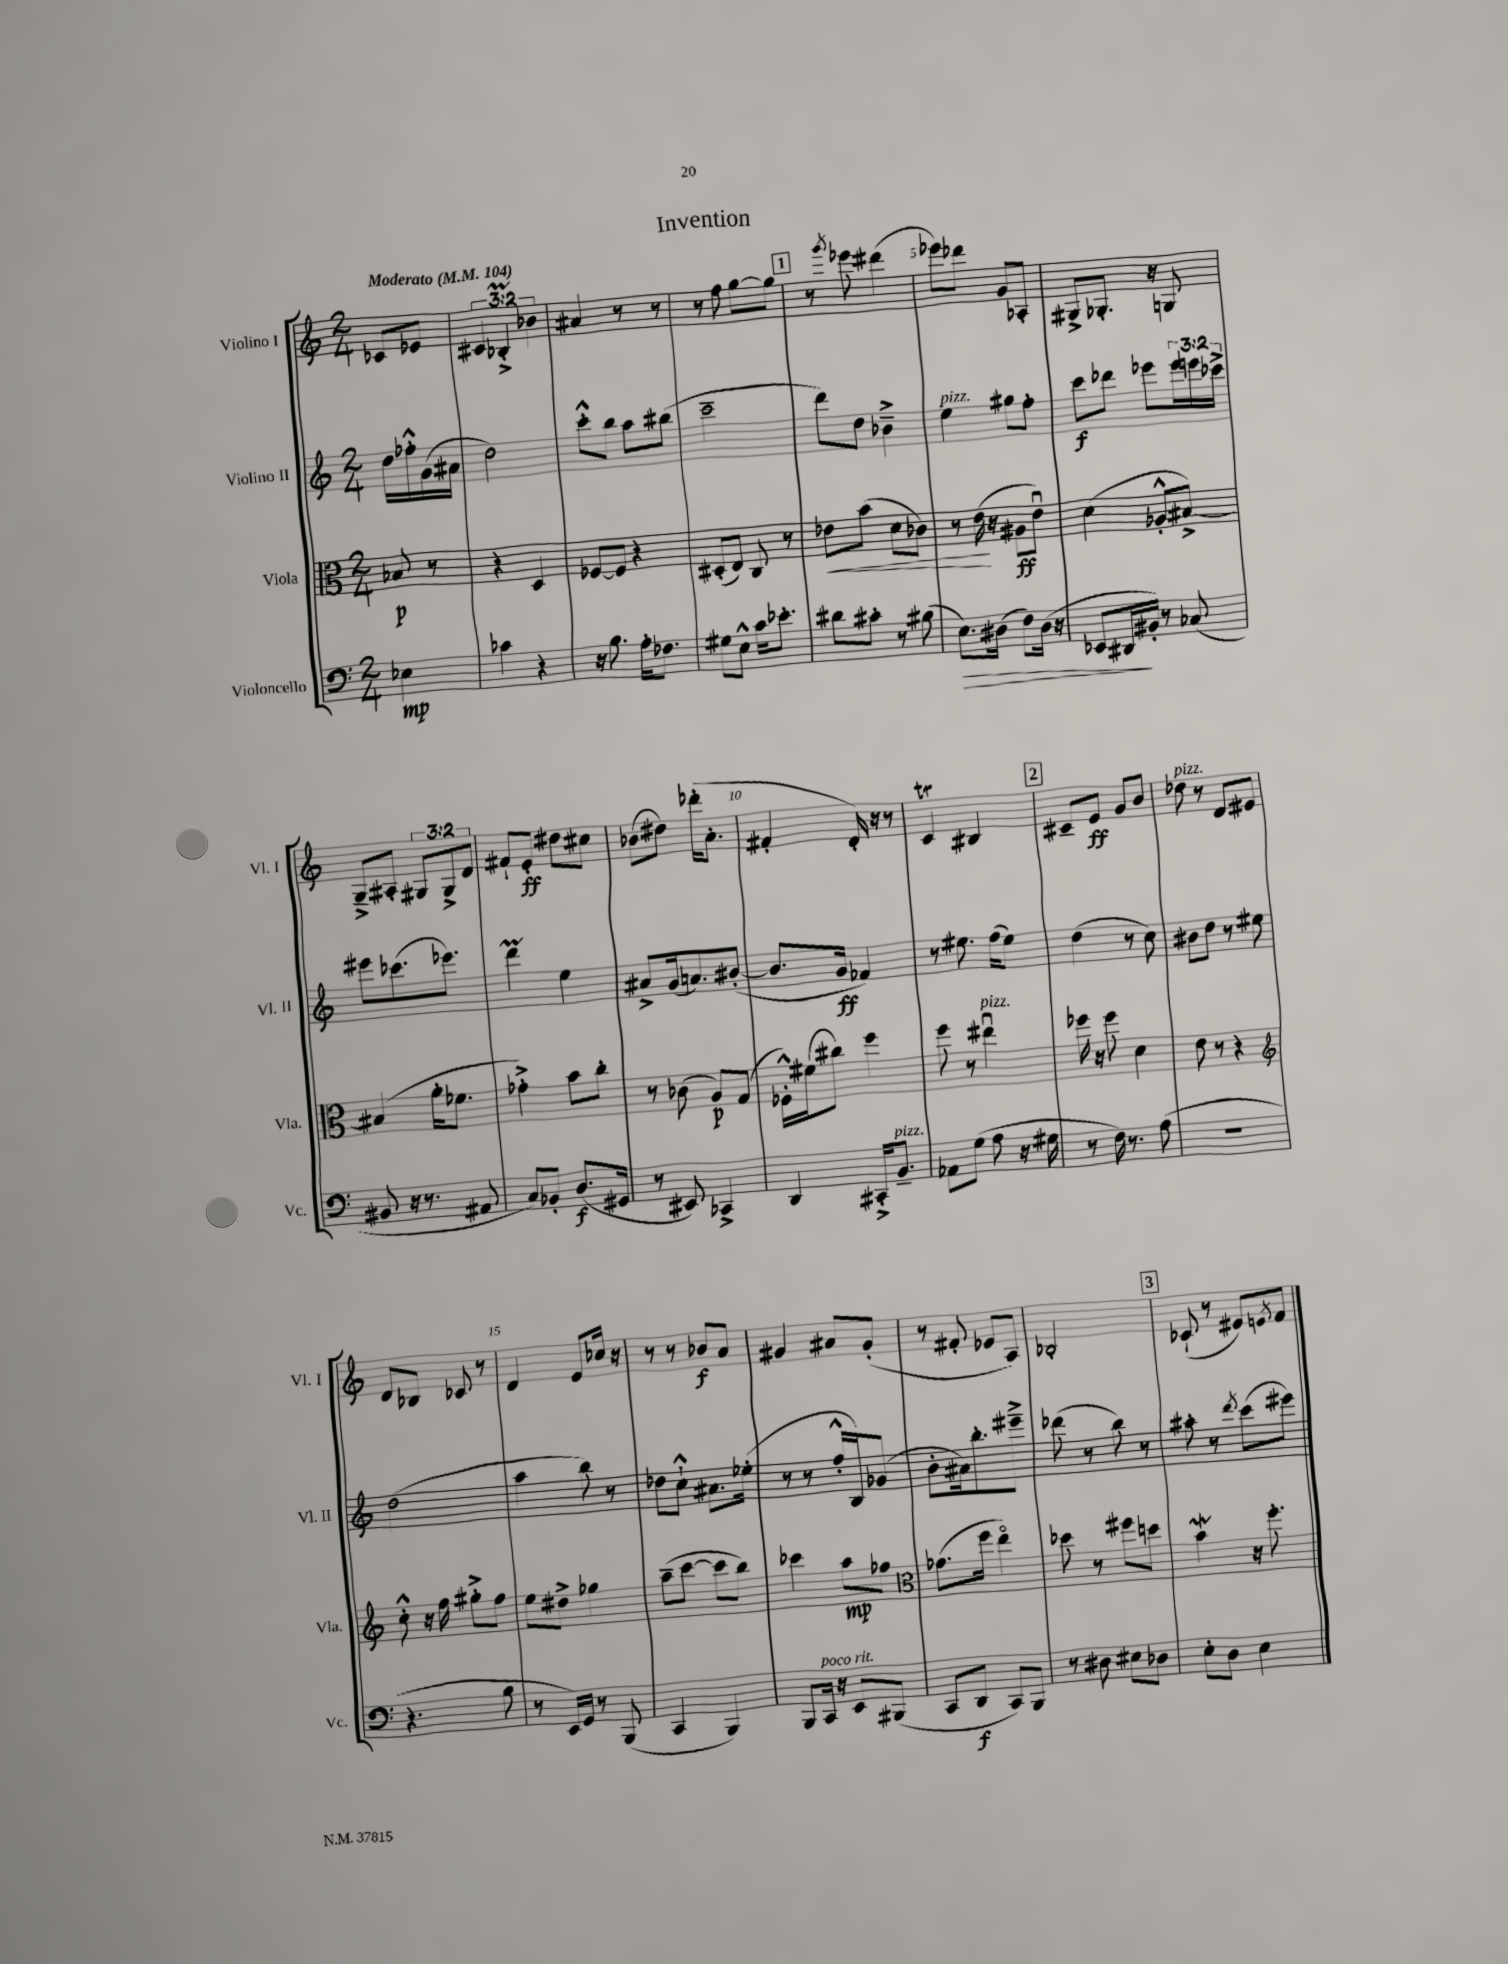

**kern	**kern	**kern	**kern
*staff4	*staff3	*staff2	*staff1
*clefF4	*clefC3	*clefG2	*clefG2
*k[]	*k[]	*k[]	*k[]
*M2/4	*M2/4	*M2/4	*M2/4
*MM104	*MM104	*MM104	*MM104
4E-	8B-	16dd	8c-
.	.	16ff-'^^	.
.	8r	(16g	8e-
.	.	16a#	.
=	=	=	=
4c-	4r	2dd)	6c#
.	.	.	6B-'^
4r	4D	.	.
.	.	.	6b-
=	=	=	=
16r	[8F-	8ccc'^^	4a#
8.B	.	.	.
.	8F-]	8bb	.
16A'	4r	8aa	8r
8.F-	.	.	.
.	.	(8bb#	8r
=	=	=	=
8G#	(8D#'	2ccc~	8r
8E^^	8E)	.	8ff
16c	8C	.	[8gg
8.e-'	.	.	.
.	8r	.	8gg]
=	=	=	=
8d#	8e-	8ddd)	8r
.	.	.	8qggg
8c#'	(8b	8dd	8eee-
8r	8d	4b-~^	(4ddd#
(8B#	8c-)	.	.
=	=	=	=
8.E)	8r	4ee	8eee-)
.	(16e	.	8ddd-
(16D#	16r	.	.
8F)	8A#	8gg#	8g
(16D#	8eu)	8ff'	8A-'
16r	.	.	.
=	=	=	=
8EE-	(4d	8ccc	8G#^
16DD#	.	8ddd-	8.G-'
16BB#')	.	.	.
8r	8A-'^^	8eee-	.
.	.	.	16r
(8C-	[8B#^)	24eee-	8G
.	.	24eee	.
.	.	24ccc-^	.
=	=	=	=
8BB#	(4B#]	8eee#	8G~^
16r	.	(8.ccc-	8A#'
8.r	.	.	.
.	16a'	.	12G#
.	8.f-	8.eee-)	.
.	.	.	12G#^
8AA#	.	.	.
.	.	.	12d
=	=	=	=
8C)	4g-'^)	4ddd	8f#`
8BB-'	.	.	8e'
(8.D	8b	4ee	8dd#
.	8cc'	.	8cc#
16GG#	.	.	.
=	=	=	=
8r	8r	8a#^	(8b-
8EE#)	(8c-	(16g	8dd#)
.	.	8.a)	.
4CC-^	8A)	.	(16ddd-'
.	.	.	8.a'
.	(8G	([8b#'	.
=	=	=	=
4DD	16F-'^^)	8.b#]	4f#'
.	(16f#	.	.
.	8cc#)	.	.
.	.	16g	.
16CC#'^	4ff	4f-)	16d')
8.BB~	.	.	16r
.	.	.	8r
=	=	=	=
8AA-	8ff	8r	4c
(8G	8r	8.ee#	.
8A	4ee#u	.	4B#
.	.	(16ff	.
16r	.	8ee#)	.
16G#	.	.	.
=	=	=	=
8r	16ff-	(4dd	8c#~
.	16r	.	.
16F)	8ff-	.	8e
8.r	.	.	.
.	4d	8r	8g
(8A	.	8cc)	8b
=	=	=	=
2r	8e	8b#	8dd-
.	8r	8dd	8r
.	4r	8r	8d
.	.	8ee#	8e#
=	=	=	=
*	*clefG2	*	*
4.r	8cc'^^	(2dd	8d
.	16r	.	8B-
.	16ff	.	.
.	8gg#'^	.	8c-
8B	8ff	.	8r
=	=	=	=
8r	8ee	4aa	4d
16EE)	8dd#^	.	.
16GG	.	.	.
8r	4gg-	8bb)	8e
(8BBB	.	8r	16cc-
.	.	.	16r
=	=	=	=
4CC	(8aa~	8dd-	8r
.	[8ccc	8cc`^^	8r
4BBB)	8ccc]	8.a#	8b-
.	8bb)	.	8a
.	.	(16ee-'	.
=	=	=	=
8BBB	4ccc-	8r	4g#
16CC	.	8r	.
16r	.	.	.
8EE	8aa	16ff'^^	8a#
.	.	16B)	.
(8BBB#	8ff-	(8g-	(8g#'
=	=	=	=
*	*clefC3	*	*
8CC	(8.g-	8b'	8r
8DD	.	16a#)	8f#'
.	16ff	8.bb'	.
8CC)	4eeo)	.	8e-
8BBB	.	8eee#~^	8A)
=	=	=	=
8r	8dd-	(8ddd-	2B-'
8D#	8r	8r	.
8E#	8ff#	8bb)	.
8D-	8dd	8r	.
=	=	=	=
8E'	4b	8aa#'	(8c-`
8D	.	8r	8r
.	.	8qddd	.
4E	16r	(8ccc	8e#)
.	8.ff'	.	.
.	.	.	8qe
.	.	8eee#)	8f
==	==	==	==
*-	*-	*-	*-
